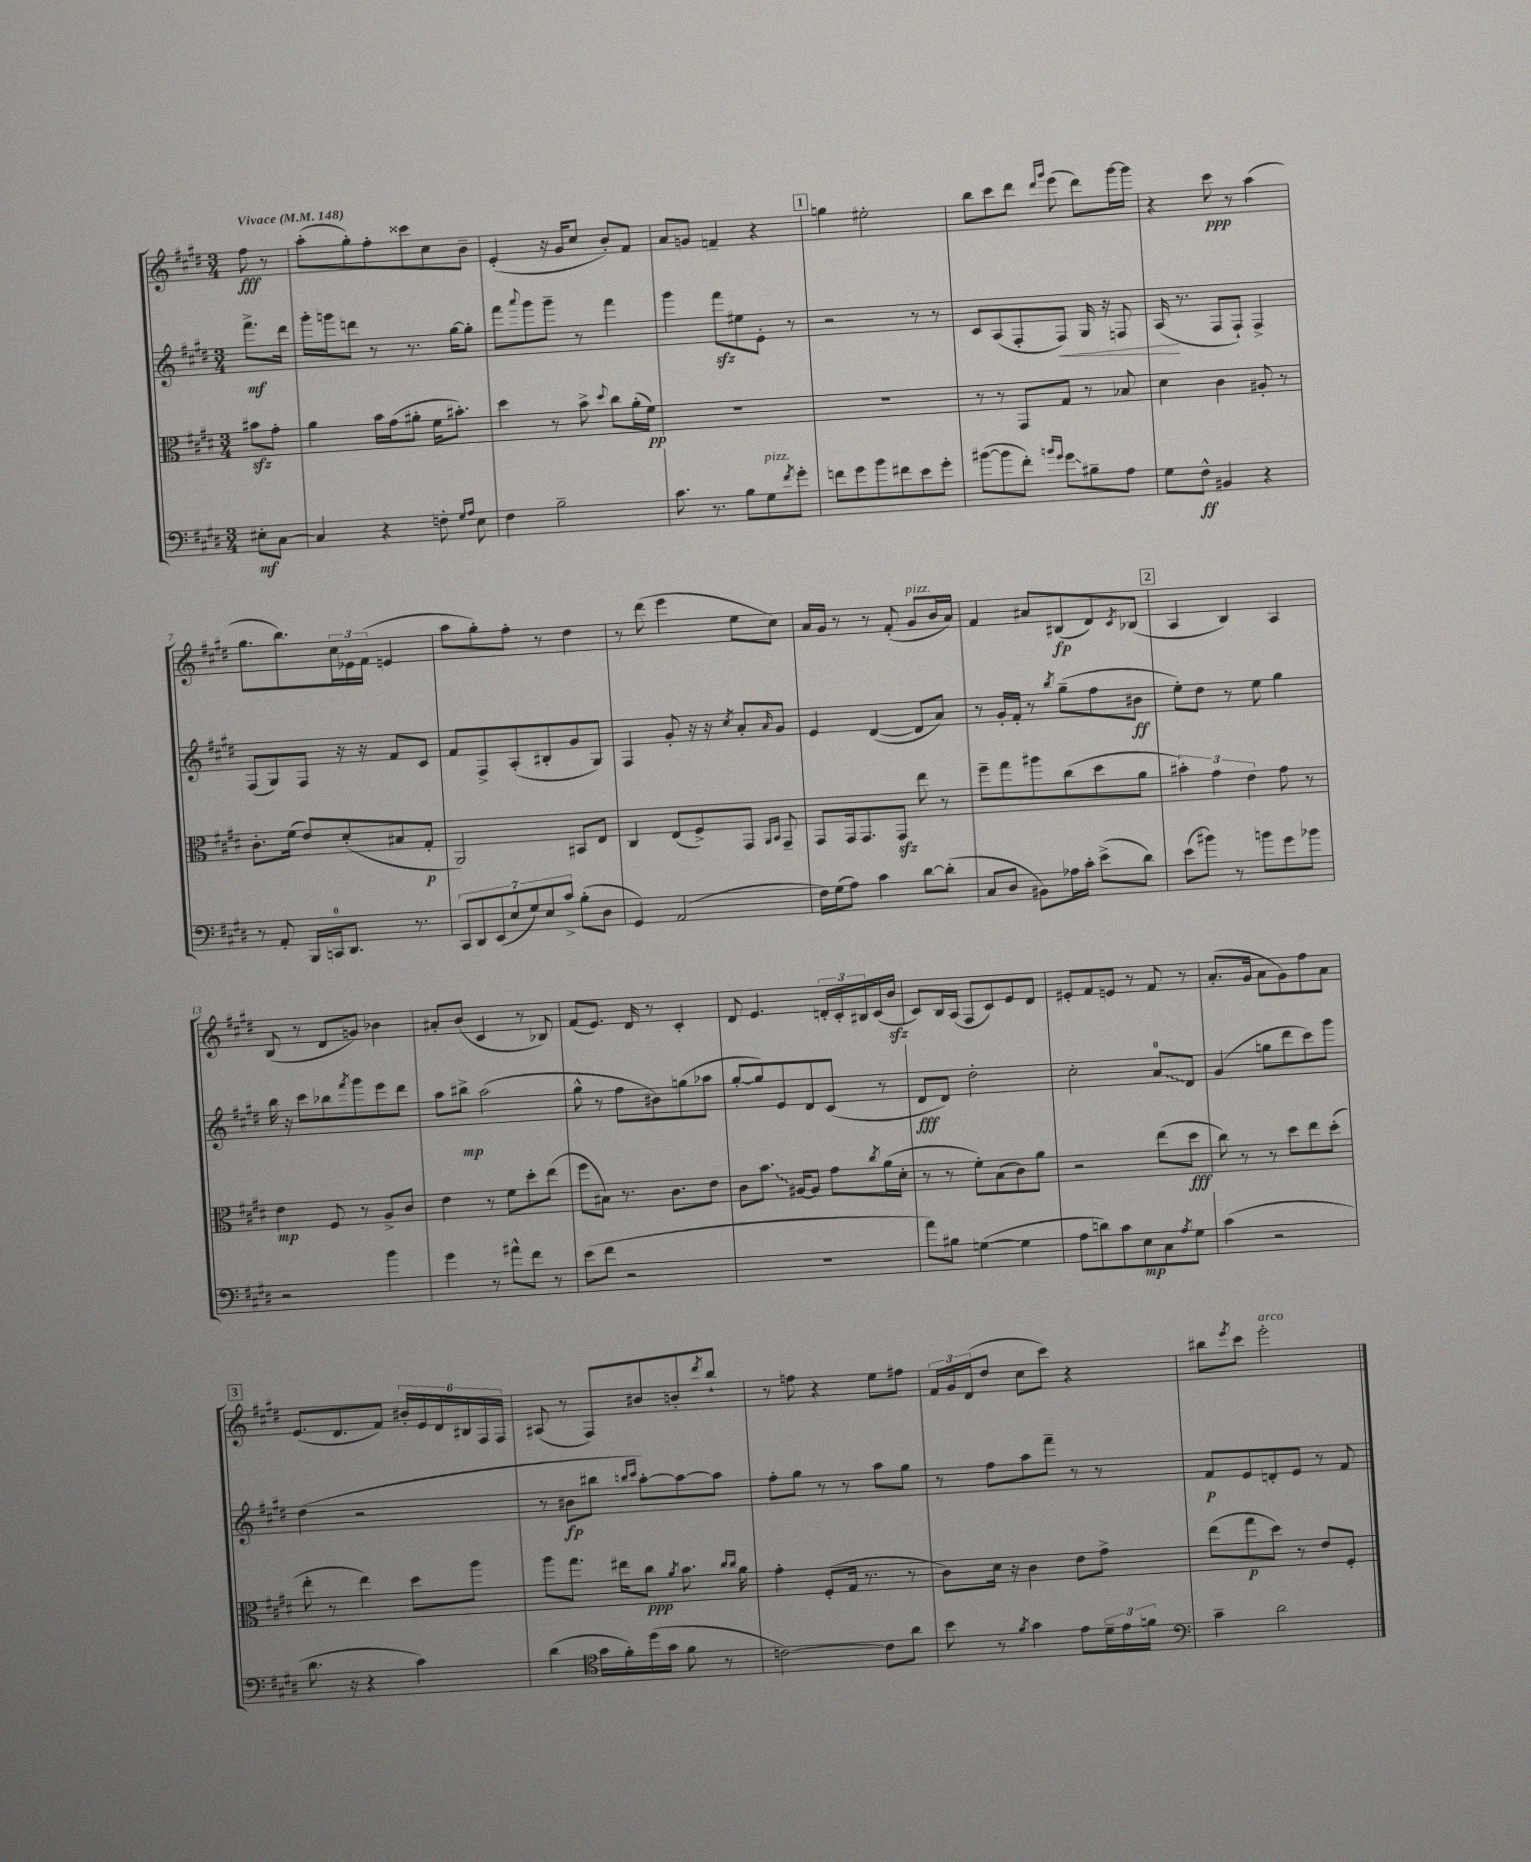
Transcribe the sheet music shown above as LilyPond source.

<<
\new StaffGroup <<
\new Staff = "s0" {
    \clef treble \key e \major \numericTimeSignature \time 3/4 \partial 4 \tempo "Vivace" 4 = 148
    fis''8\fff r8 |
    a''8-.( gis''8-.) fis''8-. cisis'''8 cis''8 b'8-- |
    e'4-.( r16 gis'16 cis''8 b'8-.) fis'8 |
    a'8 g'8 f'4-- r4 |
    \mark \markup { \box "1" } g''4 eis''2-. |
    b''8 cis'''8 dis'''8 \grace { dis'''16 gis'''16 } e'''8( dis'''8) gis'''16~ gis'''16 |
    r4 cis'''8\ppp r8 a''4( |
    gis''8. b''8.) \tuplet 3/2 { cis''16 ees'16 fis'16( } e'4 |
    a''8 gis''8-.) fis''8-. r8 dis''4 |
    r8 dis'''8( e'''4 e''8 cis''8) |
    a'16 gis'16 r8 r8 fis'8-.( gis'8^\markup { \italic "pizz." } b'16 a'16) |
    fis'4 ais'8 bis8\fp( dis'8) \acciaccatura { cis'8 } bes8( |
    \mark \markup { \box "2" } a4 b4) a4 |
    b8( r8 dis'8 g'8) bes'4 |
    ais'8-. b'8( cis'4 r8 bes8) |
    fis'8( e'8.) dis'16 r8 cis'4-. |
    dis'8 e'4. \tuplet 3/2 { d'16-. cis'16-. bis16 } cis'16( b'16\sfz |
    cis'8) b16 a16( fis8 cis'8) e'8 dis'8 |
    eis'8-. fis'8 e'8 r8 fis'8 r8 |
    a'8.-.( gis'16 a'8 gis'8) fis''8 a'8 |
    \mark \markup { \box "3" } e'8.( dis'8. fis'8) \tuplet 6/4 { bis'16-. e'16 dis'16 bis16 fis16 fis16 } |
    ais8( r8 fis8) bis'8 b'8-. \acciaccatura { dis'''8 } b''8-! |
    r8 f''8 r4 e''8 fis''8 |
    \tuplet 3/2 { fis'16 gis'16 dis'16( } dis''8 cis''8 cis'''8) r4 |
    bis''8 \acciaccatura { e'''8 } cis'''8 e'''2-.^\markup { \italic "arco" } \bar "|." |
}
\new Staff = "s1" {
    \clef treble \key e \major \numericTimeSignature \time 3/4 \partial 4
    fis'''8.->\mf dis'''16 |
    gis'''16-. g'''16 d'''8 r8 r8. gis''16~ gis''8-. |
    fis'''8 \appoggiatura { a'''8 } gis'''8 gis'''8-- r8 fis'''4 |
    gis'''4 fis'''8\sfz eis''8 e'8-. r8 |
    \mark \markup { \box "1" } r2 r8 r8 |
    cis'8 a8( fis8-. fis8\<) gis16 r16 f8 |
    a16\!( r8. fis8 fis8-!) fis4-> |
    fis8( gis8) fis8 r16 r16 fis'8 cis'8 |
    fis'8 fis8-> a8-.( bis8-. gis'8 gis8) |
    fis4 gis'8-. r16 r16 \acciaccatura { cis''8 } a'8-. \grace { a'16 } gis'8 |
    e'4 dis'4~( dis'8 a'8) |
    r8 gis'16-. fis'16-. r8 \acciaccatura { b''8 } gis''8--( fis''8 bis'8\ff |
    \mark \markup { \box "2" } e''8-.) dis''8 r8 e''8 gis''4 |
    b''16 r16 cis'''8 bes''8 \acciaccatura { fis'''8 } gis'''8 e'''8 dis'''8 |
    a''8 bis''8->\mp a''2( |
    gis''8-^ r8 fis''8 bis'8) g''8( aes''8 |
    gis''8~-. gis''8) e'8 dis'8 cis'8( r8 |
    dis'8\fff dis'8) dis''2-. |
    cis''2-. \once \override Glissando.style = #'zigzag a'8-0\glissando dis'8 |
    gis'4( g''8 dis'''8 cis'''8) gis'''8 |
    \mark \markup { \box "3" } dis''4( r2 |
    r8 bis'8\fp bis''8 \grace { b''16 cis'''16 } a''8~-.) a''8~ a''8 |
    fis''8-. gis''8 r8 r8 a''8 gis''8 |
    r8 fis''8 a''8 fis'''8-- r8 r8 |
    fis'8\p e'8 d'8-. e'8 r8 fis'8 \bar "|." |
}
\new Staff = "s2" {
    \clef alto \key e \major \numericTimeSignature \time 3/4 \partial 4
    bis'8\sfz gis'8-. |
    a'4 b'16 gis'16( ais'8-. fis'16 bis'8.-.) |
    dis''4 r8 b'8-> \appoggiatura { dis''8 } cis''8 a'16-.( fis'16\pp) |
    R2. |
    \mark \markup { \box "1" } R2. |
    r8 r8 gis,8 gis8 r8 bes8 |
    dis'4 cis'4 ais8-. r8 |
    cis'8.-. fis'16( e'8) dis'8-.( bis8 gis8-.\p |
    a,2) bis,8 e8 |
    cis4 e8( fis8->) gis,8 \grace { a,16 b,16 } gis,8-- |
    gis,8 gis,16 gis,8. gis,8\sfz e''8 r8 |
    fis''8-- gis''8 ais''8 cis''8( dis''8 a'8 |
    \mark \markup { \box "2" } \tuplet 3/2 { bis'4-.) gis'4 e'4 } gis'8 r8 |
    e'4\mp fis8 r8 a8-> cis'8 |
    e'4 r8 fis'8 dis''8-. e''8( |
    fis''8 bis8) r8. cis'8. e'8 |
    cis'8 \once \override Glissando.style = #'zigzag b'8.\glissando ais16~ ais8 gis'8 \acciaccatura { cis''8 } a'16( dis'16-. |
    r8 r8 fis'8-.) b8( cis'8) a'8 |
    r2 e''8( dis''8\fff |
    cis''8) r8 r8 dis''8 e''8 dis''8-.( |
    \mark \markup { \box "3" } e''8-. r8 e''4) dis''8 a''8 |
    a''8 gis''8. eis''16 cis''8\ppp \acciaccatura { a'8 } b'8. \grace { cis''16 cis''16 } a'16 |
    gis'4-. fis8-.( gis16 r8. r8 |
    cis'8) dis'16 r16 cis'4 e'8 gis'8-> |
    e''8( gis''8\p dis''8) r8 e'8 fis8-. \bar "|." |
}
\new Staff = "s3" {
    \clef bass \key e \major \numericTimeSignature \time 3/4 \partial 4
    eis8-.\mf cis8~ |
    cis4 r4 f8-. \grace { gis16 a16 } e8 |
    fis4 b2-- |
    cis'8. r8. b8 gis8^\markup { \italic "pizz." } \acciaccatura { fis'8 } gis'8-. |
    \mark \markup { \box "1" } f'8 gis'8 b'8 fis'8 e'8 gis'8-. |
    bis'8~( bis'8 fis'8-.) \grace { b'16 gis'16 } gis'8\glissando bis8-- a8 |
    gis8 fis8-^\ff bis,4 r4 |
    r8 a,8-. b,,16 c,16-0 dis,8. r8. |
    \tuplet 7/4 { cis,8 dis,8 e,8( e8 gis8) e8 cis'8-> } b8-.( dis8 |
    gis,4) a,2( |
    fis16) gis16( a8) cis'4 dis'8~ dis'8-.( |
    cis8 dis8 bis,8) aes16 cis'16-. e'8->( dis'8) |
    \mark \markup { \box "2" } e'8( bis'8) r8 b'8 gis'8 bes'8 |
    r2 b'4 |
    gis'4 r8 ais'8-^ fis'8 r8 |
    e'8( fis'8 r2 |
    R2. |
    a'8) bis8 g4~( g4 |
    a8 d'8) cis'8 e8\mp cis8 \acciaccatura { a8 } gis8 |
    cis'4( r2 |
    \mark \markup { \box "3" } dis'8. r16 r4 cis'4) |
    dis'4( \clef tenor gis'16 fis'16-.) dis''16( gis'16 fis'8 r8 |
    c'2~) c'8 a'8 |
    b'8 r8 \acciaccatura { fis'8 } gis'4 e'8 \tuplet 3/2 { dis'16-- e'16 f'16 } |
    \clef bass cis'4-- dis'2 \bar "|." |
}
>>
>>
